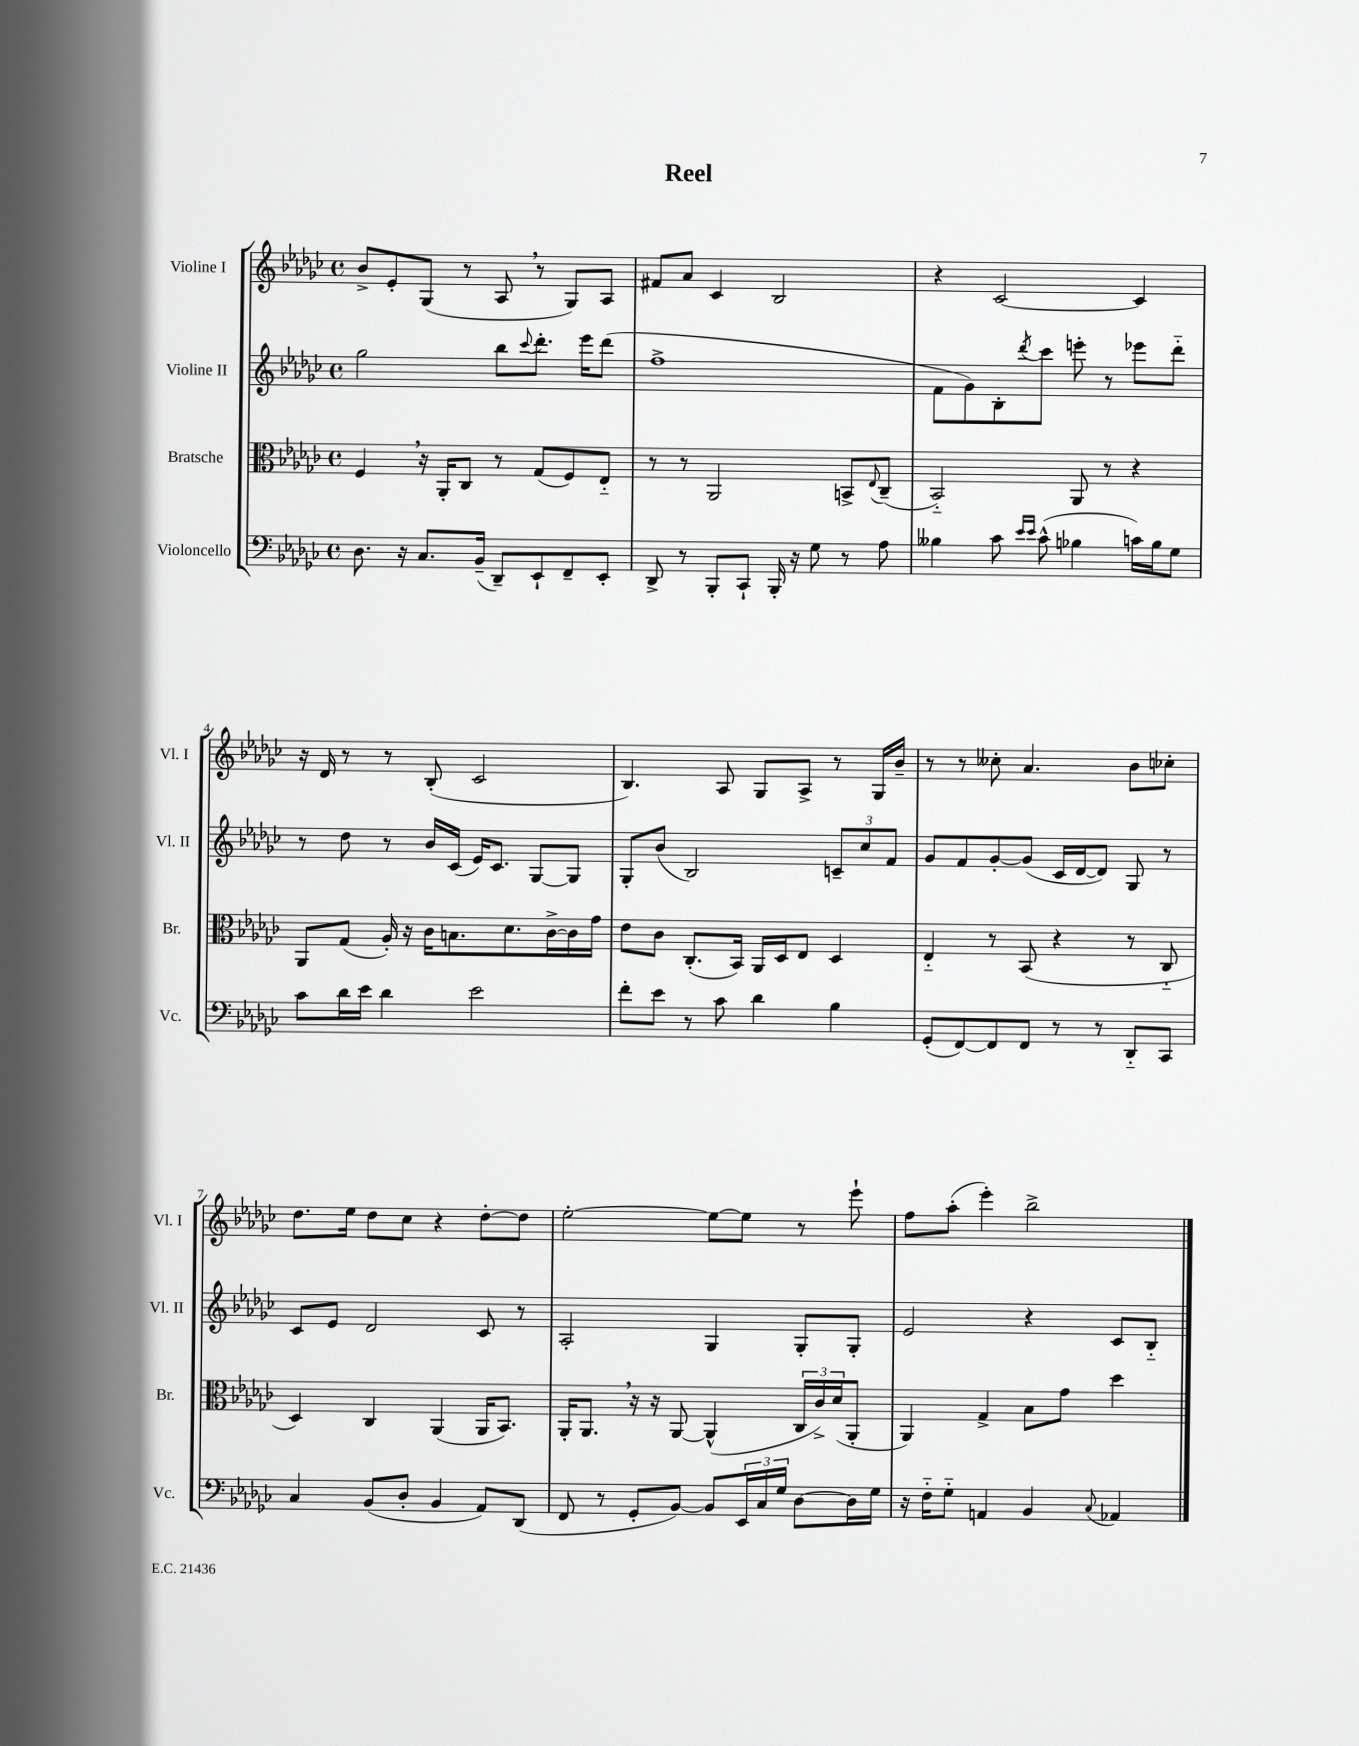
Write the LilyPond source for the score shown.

\header { title = "Reel" }
<<
\new StaffGroup <<
\new Staff = "s0" \with { instrumentName = "Violine I" shortInstrumentName = "Vl. I" } {
    \clef treble \key ges \major \defaultTimeSignature \time 4/4
    bes'8-> ees'8-. ges8( r8 aes8 \breathe r8 ges8) aes8 |
    fis'8 aes'8 ces'4 bes2 |
    r4 ces'2~ ces'4 |
    r16 des'16 r8 r8 bes8-.( ces'2 |
    bes4.) aes8 ges8 aes8-> r8 ges16 bes'16-- |
    r8 r8 ceses''8-. aes'4. bes'8 ces''8-. |
    des''8. ees''16 des''8 ces''8 r4 des''8~-. des''8 |
    ees''2~-. ees''8~ ees''8 r8 ees'''8-! |
    f''8 aes''8-.( ees'''4-.) bes''2-> \bar "|." |
}
\new Staff = "s1" \with { instrumentName = "Violine II" shortInstrumentName = "Vl. II" } {
    \clef treble \key ges \major \defaultTimeSignature \time 4/4
    ges''2 bes''8 \appoggiatura { ces'''8 } des'''8.-. ees'''16 des'''8( |
    f''1-> |
    f'8 ges'8) bes8-. \acciaccatura { des'''8 } ces'''8 e'''8-. r8 ees'''8 des'''8-_ |
    r8 des''8 r8 bes'16 ces'16( ees'16) ces'8. ges8~ ges8 |
    ges8-. bes'8( bes2) \tuplet 3/2 { c'8-- ces''8 f'8 } |
    ges'8 f'8 ges'8~-. ges'8( ces'16 des'16~ des'8) ges8 r8 |
    ces'8 ees'8 des'2 ces'8 r8 |
    aes2-. ges4 ges8-. ges8-. |
    ees'2 r4 ces'8 bes8-_ \bar "|." |
}
\new Staff = "s2" \with { instrumentName = "Bratsche" shortInstrumentName = "Br." } {
    \clef alto \key ges \major \defaultTimeSignature \time 4/4
    f4 \breathe r16 aes,16-. ces8 r8 ges8( f8) ees8-_ |
    r8 r8 aes,2 b,8-> \appoggiatura { ees8 } ces8--( |
    bes,2-_) aes,8 r8 r4 |
    aes,8 ges8( aes16-.) r16 ces'16 b8. des'8. ces'16~-> ces'16 ges'16 |
    ees'8 ces'8 ces8.-.( bes,16) aes,16 des16 ees8 des4 |
    ees4-_ r8 bes,8( r4 r8 ces8-_ |
    des4) ces4 aes,4( aes,16 bes,8.) |
    aes,16-. aes,8. \breathe r16 r16 aes,8~ aes,4-^( \tuplet 3/2 { ces16 ces'16->) des'16( } aes,8-. |
    aes,4) ges4-> bes8 ges'8 des''4 \bar "|." |
}
\new Staff = "s3" \with { instrumentName = "Violoncello" shortInstrumentName = "Vc." } {
    \clef bass \key ges \major \defaultTimeSignature \time 4/4
    des8. r16 ces8. bes,16--( des,8--) ees,8-! f,8-- ees,8-. |
    des,8-> r8 bes,,8-. ces,8-! bes,,16-. r16 ges8 r8 aes8 |
    beses4 ces'8 \grace { ees'16 ees'16 } ces'8-^( bes4 c'16) bes16 ges8 |
    ces'8 des'16 ees'16 des'4 ees'2 |
    f'8-. ees'8 r8 ces'8 des'4 bes4 |
    ges,8-.( f,8~) f,8 f,8 r8 r8 des,8-_ ces,8 |
    ces4 bes,8( des8-. bes,4 aes,8) des,8( |
    f,8 r8 ges,8-. bes,8~) bes,8 \tuplet 3/2 { ees,16 ces16 ges16 } des8~ des16 ges16 |
    r16 f16-_ ges8-_ a,4 bes,4 \appoggiatura { ces8 } aes,4 \bar "|." |
}
>>
>>
